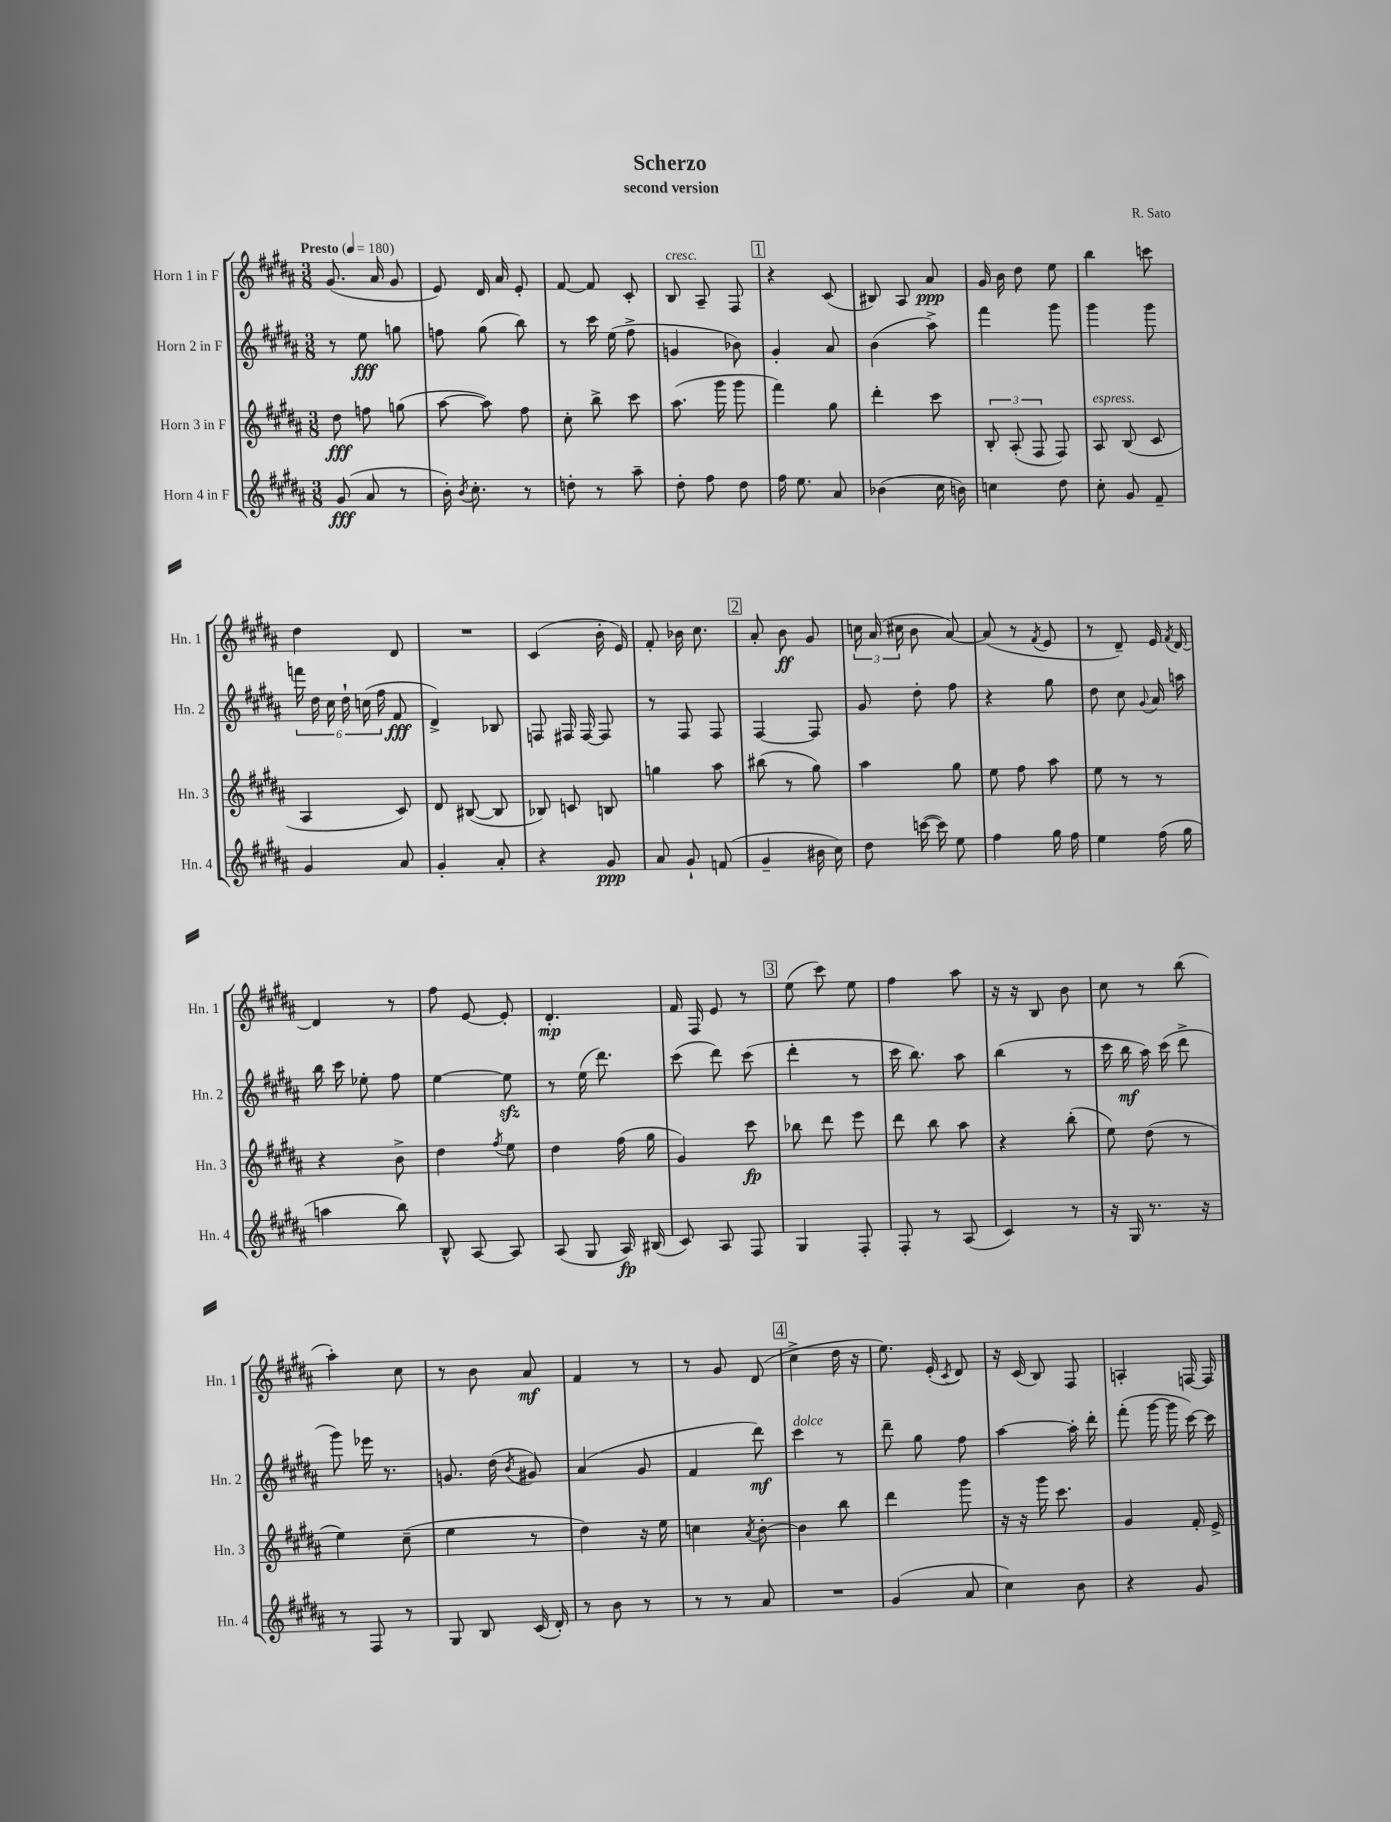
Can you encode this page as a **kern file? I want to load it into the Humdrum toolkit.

**kern	**kern	**kern	**kern
*staff4	*staff3	*staff2	*staff1
*clefG2	*clefG2	*clefG2	*clefG2
*k[f#c#g#d#a#]	*k[f#c#g#d#a#]	*k[f#c#g#d#a#]	*k[f#c#g#d#a#]
*M3/8	*M3/8	*M3/8	*M3/8
*MM180	*MM180	*MM180	*MM180
(8g#	8dd#	8r	(8.g#
8a#	8ff	8ee	.
.	.	.	16a#
8r	(8gg	8gg	8g#
=	=	=	=
16b')	[8aa#	8ff	8e)
8qb	.	.	.
8.cc#'	.	.	.
.	8aa#])	(8gg#	16d#
.	.	.	16a#
8r	8ff#	8bb)	8e'
=	=	=	=
8dd'	8cc#'	8r	[8f#
8r	8bb^	16ccc#	8f#]
.	.	(16ee	.
8aa#~	8ccc#	8ff#^	8c#'
=	=	=	=
8dd#'	(8.aa#	4g	8B
8ff#	.	.	8A#~
.	16ggg#	.	.
8dd#	8ggg#	8b-)	8F#
=	=	=	=
16ff#	4fff#)	4g#'	4r
8.ee	.	.	.
8a#	8gg#	8a#	(8c#
=	=	=	=
(4b-	4ddd#'	(4b	8B#)
.	.	.	8A#
16cc#	8ccc#	8aa#^)	8a#
16b)	.	.	.
=	=	=	=
4cc	12B'	4fff#	16g#
.	.	.	16b
.	(12A#'	.	.
.	.	.	8dd#
.	12F#	.	.
8dd#	8F#)	8ggg#	8ee
=	=	=	=
8cc#'	8A#	4ggg#	4bb
8g#	(8B	.	.
8f#~	8c#	8ggg#	8ccc
=	=	=	=
4g#	4A#	24fff	4dd#
.	.	24dd#	.
.	.	24cc#	.
.	.	24dd#`	.
.	.	(24cc	.
.	.	24ff#	.
8a#	8c#)	8f#	8d#
=	=	=	=
4g#'	8d#	4d#^)	4.r
.	([8B#	.	.
8a#'	8B#]	8B-	.
=	=	=	=
4r	8B-)	8F	(4c#
.	8c	16F#	.
.	.	[16F#	.
8g#	8B	8F#]	16b'
.	.	.	16e)
=	=	=	=
8a#	4gg	8r	8f#'
8g#`	.	8F#	16b-
.	.	.	8.cc#
(8f	8aa#	8F#	.
=	=	=	=
4g#~	(8bb#	[4F#	8a#'
.	8r	.	8b
16b#	8gg#)	8F#]	8g#
16cc#)	.	.	.
=	=	=	=
8dd#	4aa#	8g#	24cc
.	.	.	(24a#
.	.	.	24cc#
([16ccc	.	8dd#'	8b
16ccc])	.	.	.
8ee	8gg#	8ff#	[8a#)
=	=	=	=
4ff#	8ee	4r	(8a#]
.	8ff#	.	8r
.	.	.	8qf#
16gg#	8aa#	8gg#	8e
16ff#	.	.	.
=	=	=	=
4ee	8ee	8dd#	8r
.	8r	8cc#	8d#~)
.	.	8qqg#	.
(16ff#	8r	16a#	16e
.	.	.	8qf#
16gg#	.	16aa	[16d#
=	=	=	=
4aa	4r	16bb	4d#]
.	.	16ccc#	.
.	.	8ee-'	.
8bb)	8b^	8ff#	8r
=	=	=	=
8B^^	4dd#	[4ee	8ff#
[8A#	.	.	[8e
.	8qff#	.	.
8A#]	8ee	8ee]	8e']
=	=	=	=
(8A#	4dd#	8r	4.d#'
8G#	.	(16ee	.
.	.	8.ddd#)	.
16A#)	(16ff#	.	.
(16B#	16gg#	.	.
=	=	=	=
8c#)	4g#)	(8ccc#	16f#
.	.	.	16F#
8A#	.	8ddd#)	8e
8F#	8ccc#	(8ccc#	8r
=	=	=	=
4G#	8bb-	4ddd#'	(8ee
.	8ddd#	.	8ccc#)
8F#'	8eee	8r	8ee
=	=	=	=
8F#'	8ddd#	16ccc#	4ff#
.	.	8.bb)	.
8r	8bb	.	.
(8A#	8aa#	8aa#	8aa#
=	=	=	=
4c#)	4r	(4bb	16r
.	.	.	16r
.	.	.	8B
8r	(8bb'	8r	8b
=	=	=	=
16r	8ee)	16ccc#	8cc#
16G#	.	16bb	.
8.r	(8dd#	16aa#)	8r
.	.	(16ccc#	.
.	8r	8ddd#^	(8bb
16r	.	.	.
=	=	=	=
8r	4ee)	8ggg#)	4aa#')
8F#	.	16eee-	.
.	.	8.r	.
8r	(8cc#~	.	8cc#
=	=	=	=
8G#	4ee	8.g	8r
8B	.	.	8b
.	.	(16dd#	.
.	.	8qb	.
(16c#	8r	8g#)	8a#
16d#')	.	.	.
=	=	=	=
8r	4dd#)	(4a#	4f#
8b	.	.	.
8r	16r	8g#	8r
.	16ee	.	.
=	=	=	=
8r	4cc	4f#	8r
8r	.	.	8g#
.	8qa#	.	.
8a#	[8b'	8ddd#)	(8d#
=	=	=	=
4.r	4b]	4ccc#	4cc#^
.	8bb	8r	16dd#
.	.	.	16r
=	=	=	=
(4g#	4ddd#	8ddd#~	8.ee)
.	.	8gg#	.
.	.	.	(16e'
.	.	.	8qc#
8a#	8ggg#	8ff#	8d#)
=	=	=	=
4cc#)	16r	[4aa#	16r
.	16r	.	(16c#
.	16ggg#	.	8B)
.	8.ccc#	.	.
8b	.	16aa#']	8F#
.	.	16ddd#'	.
=	=	=	=
4r	4g#	(8fff#'	4A'
.	.	[16ggg#	.
.	.	16ggg#]	.
8g#	16f#'	[16ccc#)	[16F
.	16e^	16ccc#]	16F]
==	==	==	==
*-	*-	*-	*-
